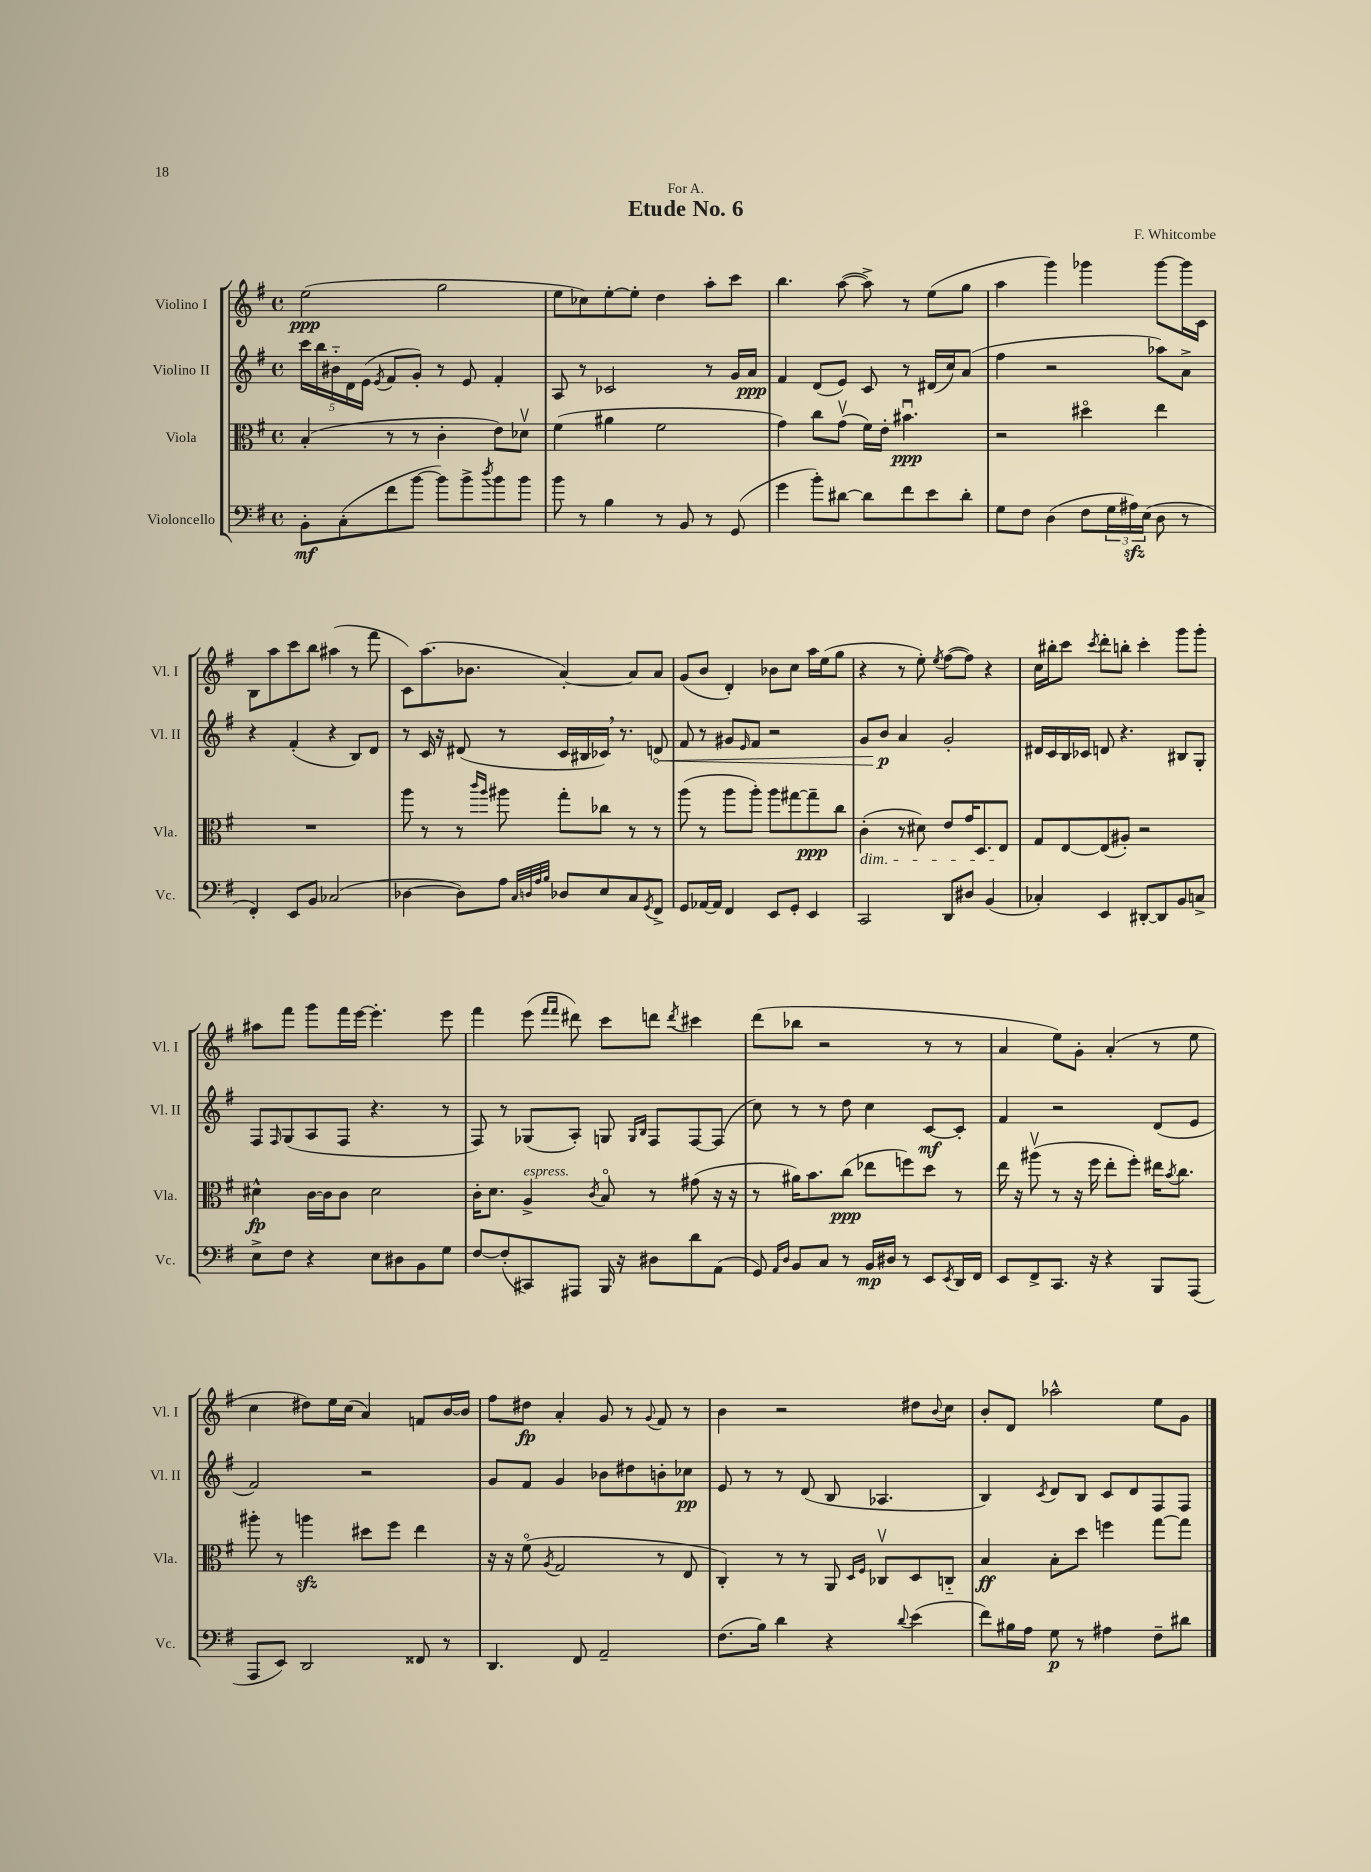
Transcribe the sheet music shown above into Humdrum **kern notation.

**kern	**dynam	**kern	**dynam	**kern	**dynam	**kern	**dynam
*part4	*part4	*part3	*part3	*part2	*part2	*part1	*part1
*staff4	*staff4	*staff3	*staff3	*staff2	*staff2	*staff1	*staff1
*I"Violoncello	*	*I"Viola	*	*I"Violino II	*	*I"Violino I	*
*I'Vc.	*	*I'Vla.	*	*I'Vl. II	*	*I'Vl. I	*
*clefF4	*	*clefC3	*	*clefG2	*	*clefG2	*
*k[f#]	*	*k[f#]	*	*k[f#]	*	*k[f#]	*
*M4/4	*	*M4/4	*	*M4/4	*	*M4/4	*
*met(c)	*	*met(c)	*	*met(c)	*	*met(c)	*
=1	=1	=1	=1	=1	=1	=1	=1
8BB'\L	mf	(4B'/	.	20ccc\LL	.	(2ee\	ppp
.	.	.	.	20bb\	.	.	.
.	.	.	.	20b#X\	.	.	.
(8C'\	.	.	.	.	.	.	.
.	.	.	.	20d\	.	.	.
.	.	.	.	(20e\JJ	.	.	.
.	.	.	.	8qe/	.	.	.
8f#\	.	8r	.	8f#/L	.	.	.
[8b\J	.	8r	.	8g'/J)	.	.	.
8b\L])	.	4c'\	.	8r	.	2gg\	.
8b^\	.	.	.	8e/	.	.	.
8qdd/	.	.	.	.	.	.	.
8b\	.	8e\L)	.	4f#'/	.	.	.
8b\J	.	8d-Xv\J	.	.	.	.	.
=2	=2	=2	=2	=2	=2	=2	=2
8b\	.	(4f#\	.	8A/	.	8ee\L	.
8r	.	.	.	8r	.	8cc-X\)	.
4B\	.	4a#X\	.	2c-X/	.	[8ee'\	.
.	.	.	.	.	.	8ee'\J]	.
8r	.	2f#\	.	.	.	4dd\	.
8BB/	.	.	.	.	.	.	.
8r	.	.	.	8r	.	8aa'\L	.
(8GG/	.	.	.	16g/LL	.	8ccc\J	.
.	.	.	.	16a/JJ	ppp	.	.
=3	=3	=3	=3	=3	=3	=3	=3
4g\	.	4g\)	.	4f#/	.	4.bb\	.
8b'\L)	.	8cc\L	.	(8d/L	.	.	.
[8d#X\J	.	(8gv\J	.	8e/J)	.	([8aa\	.
8d#\L]	.	16f#\LL)	.	8c/	.	8aa^\])	.
.	.	16e'\JJ	.	.	.	.	.
8f#\	.	4.b#Xu\	ppp	8r	.	8r	.
8e\	.	.	.	(16d#X/LL	.	(8ee\L	.
.	.	.	.	16cc/J)	.	.	.
8d#'\J	.	.	.	(8a/J	.	8gg\J	.
=4	=4	=4	=4	=4	=4	=4	=4
8G\L	.	2r	.	4ff#\	.	4aa\	.
8F#\J	.	.	.	.	.	.	.
(4D\	.	.	.	2r	.	4ggg\)	.
8F#\L	.	4dd#X\	.	.	.	4ggg-X\	.
24G\L	.	.	.	.	.	.	.
24A#Xzz\)	.	.	.	.	.	.	.
(24E\JJ	.	.	.	.	.	.	.
8D\	.	4ee\	.	8aa-X\L)	.	[8ggg-\L	.
8r	.	.	.	8a^\J	.	16ggg-\L]	.
.	.	.	.	.	.	16c\JJ	.
!!LO:LB:g=z
=5	=5	=5	=5	=5	=5	=5	=5
4FF#'/)	.	1r	.	4r	.	8B\L	.
.	.	.	.	.	.	8aa\	.
8EE/L	.	.	.	(4f#'/	.	8ccc\	.
8BB/J	.	.	.	.	.	8bb\J	.
(2C-X/	.	.	.	4r	.	(4aa#X\	.
.	.	.	.	8B/L)	.	8r	.
.	.	.	.	8d/J	.	8fff#\	.
=6	=6	=6	=6	=6	=6	=6	=6
[4D-X\	.	8aa\	.	8r	.	8c\L)	.
.	.	8r	.	16c/	.	(8.aa\	.
.	.	.	.	16r	.	.	.
8D-\L])	.	8r	.	(8d#X/	.	.	.
.	.	.	.	.	.	8.b-X\J	.
.	.	16qqccc/LL	.	.	.	.	.
.	.	16qqaa/JJ	.	.	.	.	.
8A\J	.	8aa#X\	.	8r	.	.	.
32qqC/LLL	.	.	.	.	.	.	.
32qqDn/	.	.	.	.	.	.	.
32qqA/	.	.	.	.	.	.	.
32qqB/JJJ	.	.	.	.	.	.	.
8D-X/L	.	8gg'\L	.	16c/LL	.	[4a'/)	.
.	.	.	.	16B#X/	.	.	.
8E/	.	8cc-X\J	.	16c-X,/JJ)	.	.	.
.	.	.	.	8.r	.	.	.
8C/	.	8r	.	.	.	8a/L]	.
8qGG/	.	.	.	.	.	.	.
!	!	!	!	!	!LO:HP:b	!	!
8FF#^/J	.	8r	.	8dn/	<	8a/J	.
=7	=7	=7	=7	=7	=7	=7	=7
8GG/L	.	(8aa\	.	8f#/	.	(8g/L	.
[16AA-X/L	.	8r	.	8r	.	8b/J	.
16AA-/JJ]	.	.	.	.	.	.	.
4FF#/	.	8aa\L	.	8g#X/L	.	4d'/)	.
.	.	.	.	16qqe/	.	.	.
.	.	8aa'\J)	.	8f#/J	.	.	.
8EE/L	.	8aa\L	.	2r	.	8b-X\L	.
8GG'/J	.	[8gg#X\	.	.	.	8cc\J	.
4EE/	.	8gg#~\]	ppp	.	.	16aa\LL	.
.	.	.	.	.	.	(16ee\J	.
.	.	8cc\J	.	.	.	8gg\J	.
=8	=8	=8	=8	=8	=8	=8	=8
!	!	!LO:TX:b:i:t=dim.	!	!	!	!	!
2CC/	.	(4c'\	.	8g/L	.	4r	.
.	.	.	.	8b/J	p	.	.
.	.	8r	.	4a/	[	8r	.
.	.	8d#X\)	.	.	.	8ee'\)	.
.	.	.	.	.	.	8qee/	.
8DD/L	.	8e/L	.	2g'/	.	([8ff#\L	.
8D#X/J	.	16g/K	.	.	.	8ff#\J])	.
.	.	8.D/	.	.	.	.	.
(4BB/	.	.	.	.	.	4r	.
.	.	8E/J	.	.	.	.	.
=9	=9	=9	=9	=9	=9	=9	=9
4C-X'/)	.	8G/L	.	16d#X/LL	.	16cc\LL	.
.	.	.	.	16c/	.	16bb#X'\J	.
.	.	[8E/	.	16B/	.	8ccc\J	.
.	.	.	.	16c-X/JJ	.	.	.
.	.	.	.	.	.	8qccc/	.
4EE/	.	(8E/]	.	8dn/	.	8ddd'\L	.
.	.	8A#X'/J)	.	4.r	.	8bbn'\J	.
[8DD#X'/L	.	2r	.	.	.	4ccc'\	.
8DD#/]	.	.	.	.	.	.	.
8BB/	.	.	.	8B#X/L	.	8ggg\L	.
8Cn^/J	.	.	.	8G'/J	.	8ggg'\J	.
!!LO:LB:g=z
=10	=10	=10	=10	=10	=10	=10	=10
8E^\L	.	4d#X^^\	fp	8F#/L	.	8aa#X\L	.
.	.	.	.	16qqF#/	.	.	.
8F#\J	.	.	.	(8G/	.	8fff#\J	.
4r	.	[16c\LL	.	8A/	.	8ggg\L	.
.	.	16c\J]	.	.	.	.	.
.	.	8c\J	.	8F#/J	.	16fff#\L	.
.	.	.	.	.	.	[16eee\JJ	.
8E\L	.	2d#\	.	4.r	.	4.eee'\]	.
8D#X\	.	.	.	.	.	.	.
8BB\	.	.	.	.	.	.	.
8G\J	.	.	.	8r	.	8eee\	.
=11	=11	=11	=11	=11	=11	=11	=11
[8F#/L	.	16c'\KL	.	8F#/)	.	4fff#\	.
.	.	8.d\J	.	.	.	.	.
(8F#'/]	.	.	.	8r	.	.	.
!	!	!LO:TX:a:i:t=espress.	!	!	!	!	!
8CC#X/)	.	4A^/	.	(8G-X/L	.	(8eee\	.
.	.	.	.	.	.	16qqfff#/LL	.
.	.	.	.	.	.	16qqfff#/JJ	.
8AAA#X/J	.	.	.	8A'/J)	.	8ddd#X\)	.
.	.	8qc/	.	.	.	.	.
16BBB/	.	8B/	.	8Gn/	.	8ccc\L	.
16r	.	.	.	.	.	.	.
.	.	.	.	16qqG/LL	.	.	.
.	.	.	.	16qqB/JJ	.	.	.
8D#X\L	.	8r	.	8F#/L	.	8dddn\J	.
.	.	.	.	.	.	8qddd/	.
8d\	.	(8g#X\	.	[8F#/	.	4ccc#X\	.
(8AA\J	.	16r	.	(8F#/J]	.	.	.
.	.	16r	.	.	.	.	.
=12	=12	=12	=12	=12	=12	=12	=12
8GG/)	.	8r	.	8cc\)	.	(8ddd\L	.
16qqAA/LL	.	.	.	.	.	.	.
16qqD/JJ	.	.	.	.	.	.	.
8BB/L	.	16a#X\KL)	.	8r	.	8bb-X\J	.
.	.	8.b\	.	.	.	.	.
8C/J	.	.	.	8r	.	2r	.
8r	.	(8cc\J	ppp	8dd\	.	.	.
16BB/LL	mp	8ee-X\L	.	4cc\	.	.	.
16D#X/JJ	.	.	.	.	.	.	.
8r	.	8ffn\)	.	.	.	.	.
8EE/L	.	8dd\J	.	[8c/L	mf	8r	.
8qEE/	.	.	.	.	.	.	.
16DD/L	.	8r	.	8c'/J]	.	8r	.
16FF#/JJ	.	.	.	.	.	.	.
=13	=13	=13	=13	=13	=13	=13	=13
8EE/L	.	16ee\	.	4f#/	.	4a/	.
.	.	16r	.	.	.	.	.
8FF#^/	.	(8aa#Xv\	.	.	.	.	.
8.CC/J	.	8r	.	2r	.	8ee\L)	.
.	.	16r	.	.	.	8g'\J	.
16r	.	16ff#\	.	.	.	.	.
4r	.	8ee'\L	.	.	.	(4a'/	.
.	.	8ff#'\J)	.	.	.	.	.
8BBB/L	.	16ee#X\KL	.	(8d/L	.	8r	.
.	.	8qb/	.	.	.	.	.
.	.	8.cc\J	.	.	.	.	.
(8AAA/J	.	.	.	8e/J	.	8ee\	.
!!LO:LB:g=z
=14	=14	=14	=14	=14	=14	=14	=14
8AAA/L	.	8aa#X'\	.	2f#/)	.	4cc\	.
8EE/J)	.	8r	.	.	.	.	.
2DD/	.	4aanzz\	.	.	.	8dd#X\L)	.
.	.	.	.	.	.	16ee\L	.
.	.	.	.	.	.	(16cc\JJ	.
.	.	8dd#X\L	.	2r	.	4a/)	.
.	.	8ff#\J	.	.	.	.	.
8FF##X/	.	4ee\	.	.	.	8fn/L	.
8r	.	.	.	.	.	[16b/L	.
.	.	.	.	.	.	16b/JJ]	.
=15	=15	=15	=15	=15	=15	=15	=15
4.DD/	.	16r	.	8g/L	.	8ff#\L	.
.	.	16r	.	.	.	.	.
.	.	(8f#\	.	8f#/J	.	8dd#X\J	fp
.	.	8qA/	.	.	.	.	.
.	.	2G/	.	4g/	.	4a'/	.
8FF#/	.	.	.	.	.	.	.
2AA~/	.	.	.	8b-X\L	.	8g/	.
.	.	.	.	8dd#X\	.	8r	.
.	.	.	.	.	.	8qqg/	.
.	.	8r	.	8bn'\	.	8f#/	.
.	.	8E/	.	8cc-X\J	pp	8r	.
=16	=16	=16	=16	=16	=16	=16	=16
(8.F#\L	.	4C'/)	.	8e/	.	4b\	.
.	.	.	.	8r	.	.	.
16B\Jk)	.	.	.	.	.	.	.
4d\	.	8r	.	8r	.	2r	.
.	.	8r	.	(8d/	.	.	.
4r	.	8AA/	.	8B/	.	.	.
.	.	16qqD/LL	.	.	.	.	.
.	.	16qqF#/JJ	.	.	.	.	.
.	.	8C-Xv/L	.	4.A-X/	.	.	.
8qqd/	.	.	.	.	.	.	.
(4e\	.	8D/	.	.	.	8dd#X\L	.
.	.	.	.	.	.	8qqb/	.
.	.	8Cn/J	.	.	.	8cc\J	.
=17	=17	=17	=17	=17	=17	=17	=17
8f#\L)	.	4B/	ff	4B/)	.	8b'/L	.
16B#X\L	.	.	.	.	.	8d/J	.
16A\JJ	.	.	.	.	.	.	.
.	.	.	.	8qc/	.	.	.
8G\	p	8B'\L	.	8d/L	.	2aa-X^^\	.
8r	.	8dd\J	.	8B/J	.	.	.
4A#X\	.	4ffn\	.	8c/L	.	.	.
.	.	.	.	8d/	.	.	.
8F#~\L	.	[8gg\L	.	8F#/	.	8ee\L	.
8d#X\J	.	8gg\J]	.	8F#/J	.	8g\J	.
==	==	==	==	==	==	==	==
*-	*-	*-	*-	*-	*-	*-	*-
